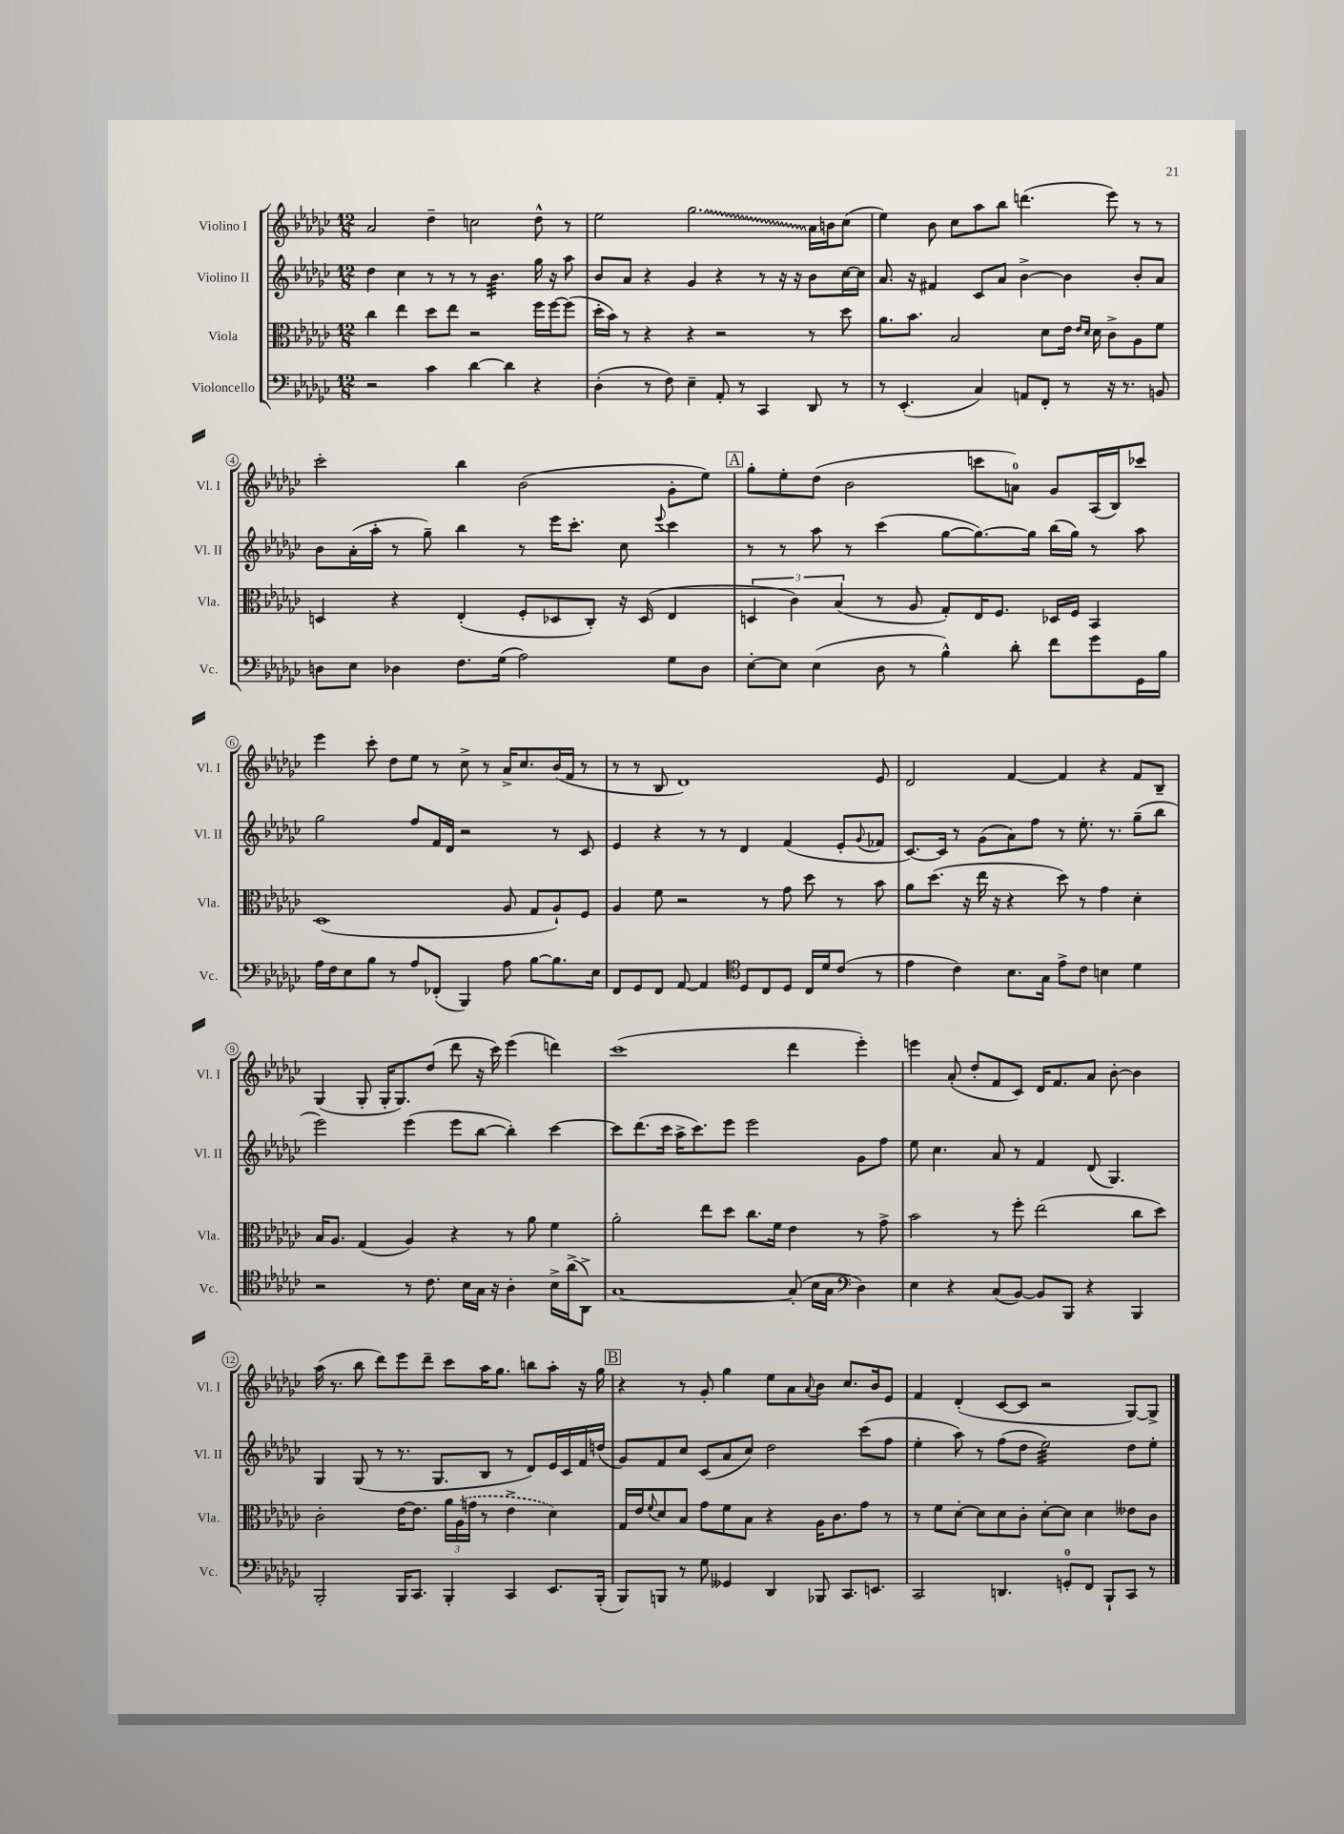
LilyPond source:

<<
\new StaffGroup <<
\new Staff = "s0" \with { instrumentName = "Violino I" shortInstrumentName = "Vl. I" } {
    \clef treble \key ges \major \numericTimeSignature \time 12/8
    aes'2 des''4-- c''2 des''8-^ r8 |
    ees''2 \once \override Glissando.style = #'zigzag ges''2.\glissando aes'16 b'16 ces''8( |
    ees''4) bes'8 ces''8 aes''8 bes''8 d'''4.( ees'''8) r8 r8 |
    ces'''2-. bes''4 bes'2( ges'8-. ees''8) |
    \mark \markup { \box "A" } ges''8-. ees''8-. des''8( bes'2 c'''8 a'8-0) ges'8 aes16( bes16) ces'''8 |
    ees'''4 ces'''8-. des''8 ees''8 r8 ces''8-> r8 aes'16-> ces''8. bes'16( f'16 r8 |
    r8 r8 bes8 des'1) ees'8 |
    des'2 f'4~ f'4 r4 f'8 bes8-- |
    ges4( ges8-. ges16-. ges8.) des''8( des'''8 r16 ces'''16) ees'''4( d'''4) |
    ces'''1( des'''4 ees'''4-.) |
    e'''4 aes'8-.( des''8-. f'8 ces'8) des'16 f'8. aes'8 bes'8~-. bes'4 |
    aes''16( r8. bes''8 des'''8) ees'''8 des'''8-- ces'''8 aes''16 ges''8. b''8 aes''8-. r16 ges''16 |
    \mark \markup { \box "B" } r4 r8 ges'8-. ges''4 ees''8 aes'8 \appoggiatura { aes'8 } bes'8 ces''8. bes'16 ees'8 |
    f'4 des'4-.( ces'8~ ces'8 r2 ges8~) ges8-> \bar "|." |
}
\new Staff = "s1" \with { instrumentName = "Violino II" shortInstrumentName = "Vl. II" } {
    \clef treble \key ges \major \numericTimeSignature \time 12/8
    des''4 ces''4 r8 r8 r8 bes'4.:32 ges''16 r16 aes''8 |
    bes'8 aes'8 r4 ges'4 r4 r8 r16 r16 bes'8 ces''16~ ces''16 |
    aes'8. r16 fis'4 ces'8 aes'8 bes'4~-> bes'4 bes'8-. aes'8 |
    bes'8 aes'16-.( aes''16-. r8 ges''8--) bes''4 r8 ees'''16 ces'''8.-. ces''8 \appoggiatura { ees'''8 } ces'''4 |
    \mark \markup { \box "A" } r8 r8 aes''8 r8 ces'''4( ges''8~ ges''8.~) ges''16 bes''16( ges''16) r8 aes''8 |
    ges''2 f''8 f'16 des'16 r2 r8 ces'8 |
    ees'4 r4 r8 r8 des'4 f'4( ees'8-. \appoggiatura { ges'8 } fes'8 |
    ces'8.~) ces'16 r8 ges'8( aes'8) f''8 r8 ees''8.-. r8. ges''8--( bes''8 |
    ees'''2) ees'''4( ees'''8 bes''8~ bes''4-.) ces'''4~ |
    ces'''8 des'''8.( ces'''16 aes''16-> ces'''8.) ees'''8 ees'''2 ges'8 f''8 |
    ees''8 ces''4. aes'8 r8 f'4 des'8( ges4.) |
    ges4 ges8( r8 r8. ges8. bes8 r8 des'8) ees'16 ces'16 f'16 d''16( |
    \mark \markup { \box "B" } ges'8) f'8 ces''8 ces'8( aes'8 ces''8) des''2 ces'''8( f''8 |
    ees''4-. aes''8) r8 f''8( des''8 ees''2:32) des''8 ees''8-. \bar "|." |
}
\new Staff = "s2" \with { instrumentName = "Viola" shortInstrumentName = "Vla." } {
    \clef alto \key ges \major \numericTimeSignature \time 12/8
    ces''4 ees''4 des''8 ees''8 r2 f''16 f''16~ f''8( |
    des''16-. bes'16) r8 r4 r4 r2 r8 des''8 |
    aes'8. bes'8. bes2 des'8 ees'16 \grace { ees'16 des'16 } des'16 ces'8-> aes8 f'8 |
    d4 r4 ees4-.( f8-. des8 ces8-.) r16 des16( ees4 |
    \mark \markup { \box "A" } \tuplet 3/2 { d4 ces'4) bes4( } r8 aes8 ges8-.) ees16 f8. des16 f16 bes,4 |
    des1( aes8 ges8 aes8-!) f8 |
    aes4 f'8 r2 r8 ges'8 des''8 r8 bes'8 |
    aes'8 des''8.( r16 ees''16 r16 r4 des''8) r8 ges'4 des'4-. |
    bes16 aes8. ges4( aes4) r4 r8 aes'8 f'4 |
    aes'2-. ees''8 des''8 ces''8. f'16 ees'4 r8 ges'8-> |
    bes'2 r8 f''8-. ees''2( ces''8 des''8) |
    ces'2-. ees'16~ ees'8. \tuplet 3/2 { aes'16 \once \slurDashed aes16( g'16 } r8 ees'4-> des'4) |
    \mark \markup { \box "B" } ges16 ees'16 \appoggiatura { f'8 } des'8 bes8 ges'8 f'8 bes8 r4 aes16 ces'8. ges'8 r8 |
    r8 f'8 des'8~-. des'8 des'8 ces'8-. des'8~-. des'8 des'4 eeses'8 ces'8 \bar "|." |
}
\new Staff = "s3" \with { instrumentName = "Violoncello" shortInstrumentName = "Vc." } {
    \clef bass \key ges \major \numericTimeSignature \time 12/8
    r2 ces'4 des'4~ des'4 r4 |
    des4-.( r8 f8) ees4-- aes,8-. r8 ces,4 des,8 r8 |
    r8 ees,4.-.( ces4) a,8 f,8-. r8 r16 r8. b,8 |
    d8 ees8 des4 f8. ges16( aes2) ges8 des8 |
    \mark \markup { \box "A" } ees8~-. ees8 ees4( des8 r8 bes4-^) des'8-. f'8 ges'8 ges,16 bes16 |
    aes16 f16 ees8 bes8 r8 aes8 fes,8-.( bes,,4) aes8 bes8~ bes8. ees16 |
    f,8 ges,8 f,8 aes,8~ aes,4 \clef tenor des8 ces8 des8 ces16 des'16 ces'8( r8 |
    ees'4 ces'4) bes8. ges16 ees'8-> ces'8 b4 des'4 |
    r2 r8 ces'8. bes16 ges16 r16 aes4-. bes16-> aes'16->( aes,8->) |
    ges1~ ges8-.( bes16 ges16 \clef bass des4) |
    ees4 r4 ces8( bes,8~) bes,8 bes,,8 r4 bes,,4 |
    bes,,2-. bes,,16 ces,8. bes,,4-. ces,4 ees,8. bes,,16-.( |
    \mark \markup { \box "B" } bes,,8) b,,8 r8 ges8 geses,4 des,4 bes,,8 ces,8. e,8. |
    ces,2 d,4. g,8-0-. f,8 bes,,8-! ces,8 r8 \bar "|." |
}
>>
>>
\layout { \context { \Score \override BarNumber.stencil = #(make-stencil-circler 0.1 0.3 ly:text-interface::print) } }
